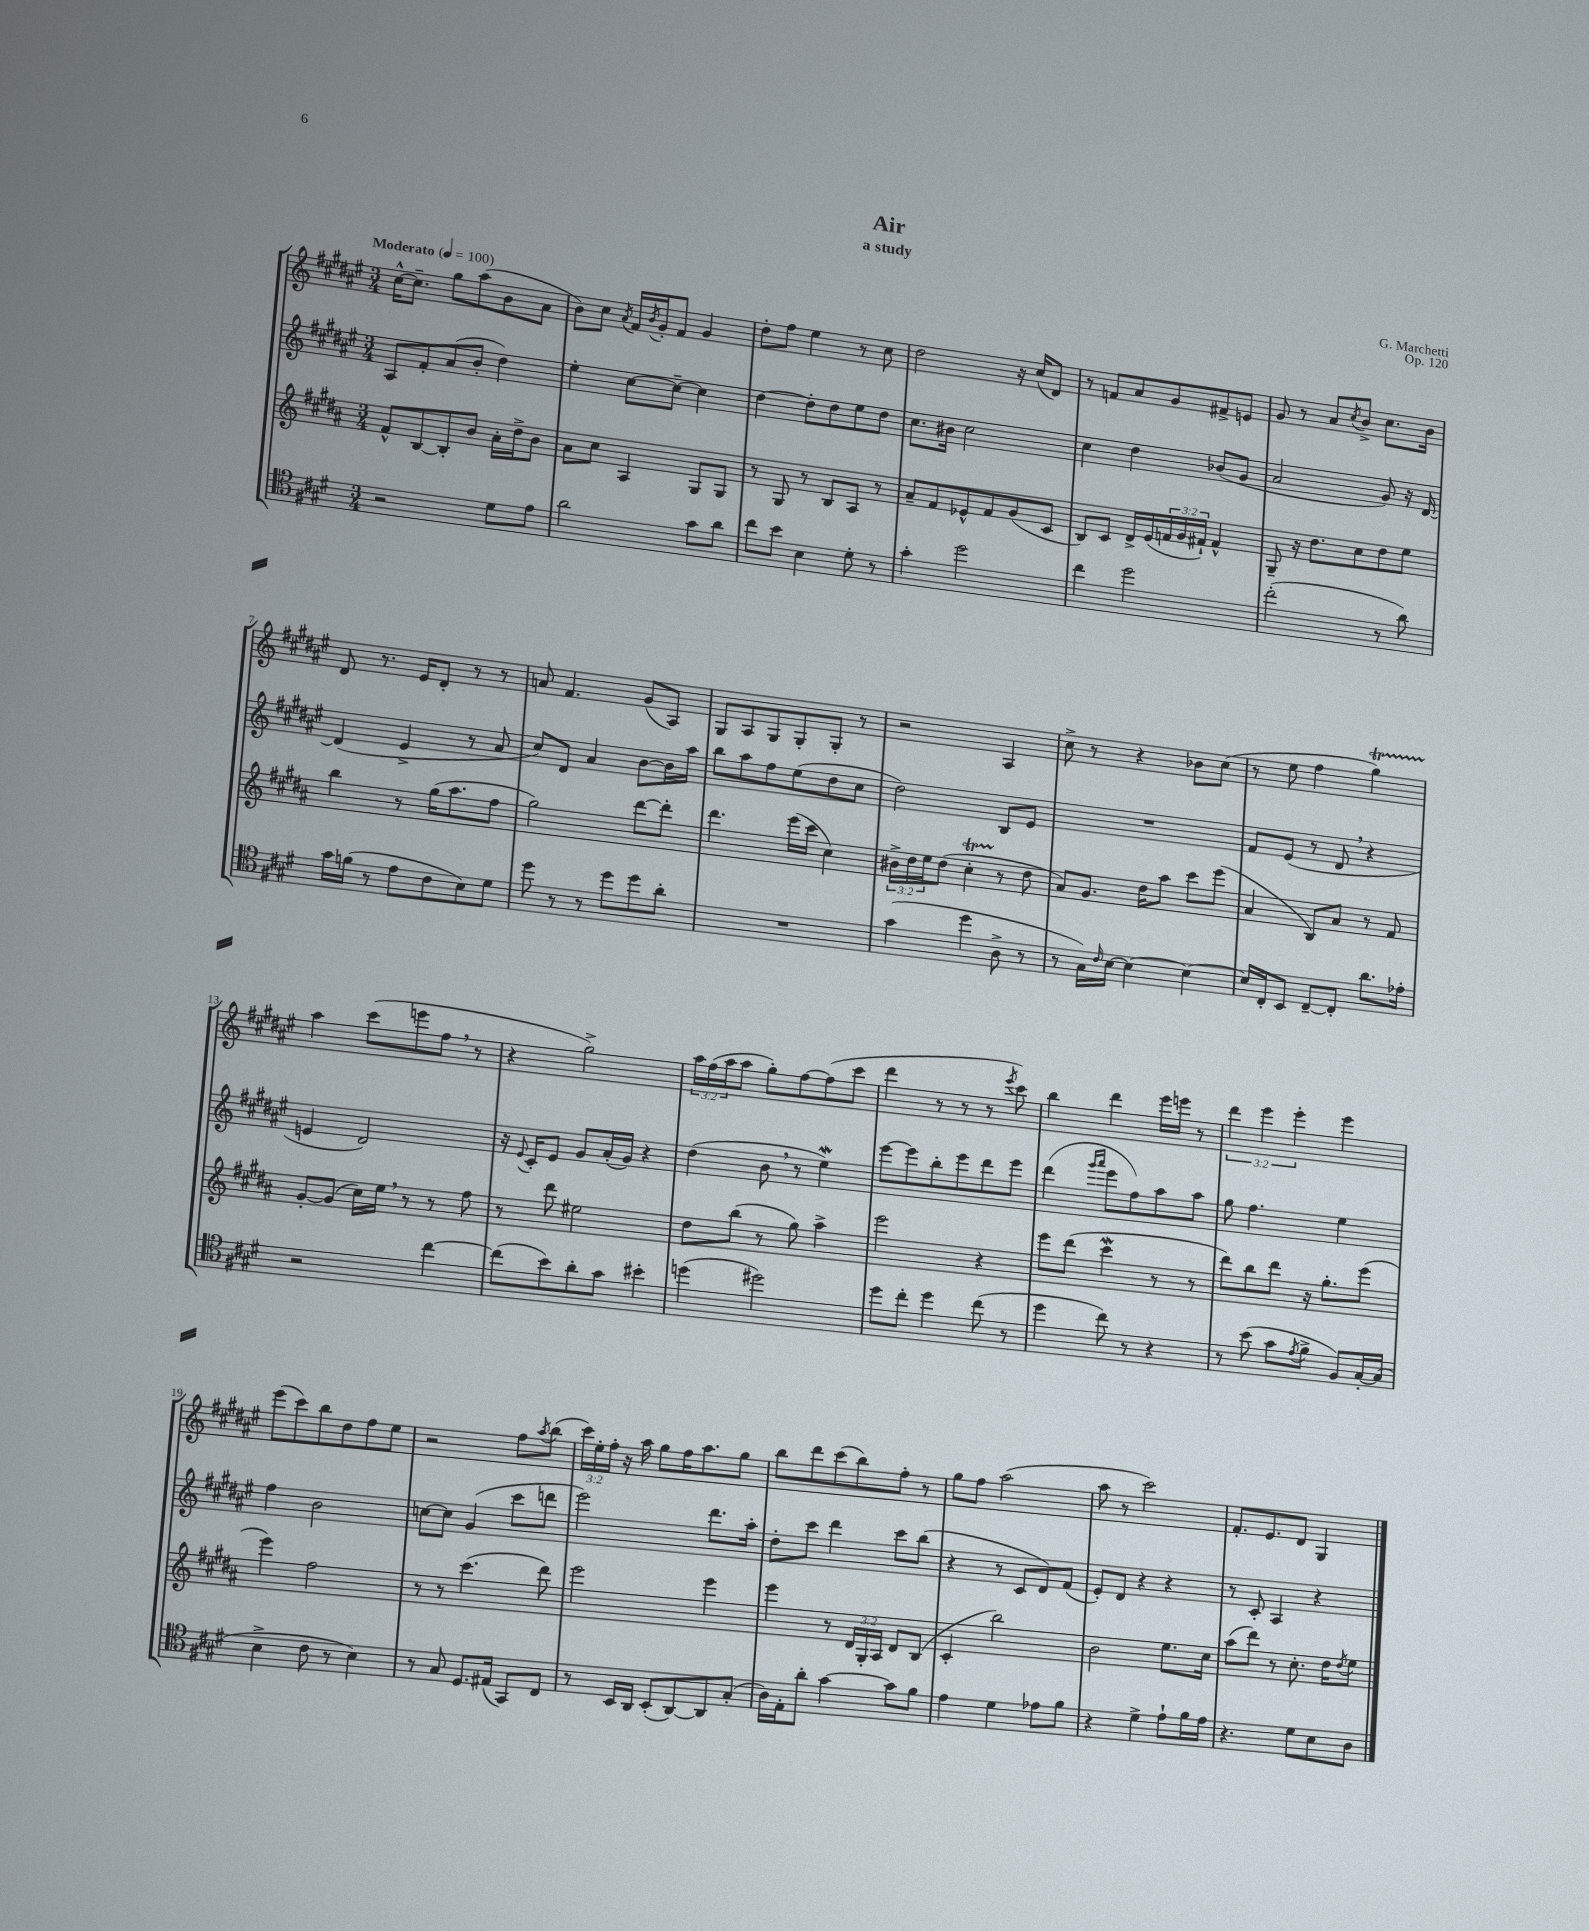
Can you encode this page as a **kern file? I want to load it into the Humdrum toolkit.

**kern	**kern	**kern	**kern
*part4	*part3	*part2	*part1
*staff4	*staff3	*staff2	*staff1
*clefC4	*clefG2	*clefG2	*clefG2
*k[f#c#g#d#]	*k[f#c#g#d#a#]	*k[f#c#g#d#a#e#]	*k[f#c#g#d#a#e#]
*M3/4	*M3/4	*M3/4	*M3/4
*MM100	*MM100	*MM100	*MM100
=1	=1	=1	=1
!	!	!	!LO:TX:a:B:t=Moderato
2r	8f#^^/L	8A#/L	[16cc#^^\KL
.	.	.	8.cc#~\J]
.	[8B/	8f#'/	.
.	8B'/]	(8a#/	8gg#\L
.	8b/J	8b'/J	(8aa#\
8d#\L	16a#'\LL	4dd#\)	8b\
.	16dd#^\J	.	.
8e\J	8b\J	.	8a#\J
=2	=2	=2	=2
2a\	8a#\L	4ee#'\	8b\L)
.	8cc#\J	.	8cc#\J
.	.	.	8qa#/
.	4A#/	[8cc#\L	16f#/LL
.	.	.	8qb/
.	.	.	16g#'/J
.	.	8cc#~\J_	8f#/J
8g#\L	8G#/L	4cc#\]	4g#/
8a\J	8G#/J	.	.
=3	=3	=3	=3
8cc#\L	8r	[4dd#\	8dd#'\L
8b\J	8G#/	.	8ff#\J
4B\	8r	8dd#'\L]	4ee#\
.	8B/L	8dd#\	.
8d#'\	8A#/J	8ee#\	8r
8r	8r	8dd#\J	8cc#\
=4	=4	=4	=4
4g#'\	8a#~/L	8.cc#\L	2dd#\
.	8f#/	.	.
.	.	16b#X\Jk	.
2dd#\	8e-X^^/	2cc#\	.
.	8f#/	.	.
.	(8g#/	.	16r
.	.	.	(16cc#/KL
.	8c#/J	.	8d#/J)
=5	=5	=5	=5
4cc#\	8B/L)	4cc#\	8r
.	8c#/J	.	8fn/L
2dd#\	16d#^/LL	4dd#\	8a#/
.	(16e/	.	.
.	24fn/	.	8g#/
.	24g#/	.	.
.	24f#X`/JJ)	.	.
.	4f#^^/	(8b-X/L	8f#X^/
.	.	8g#/J	8en/J
=6	=6	=6	=6
(2cc#'\	8G#~/	2a#/	8g#/
.	16r	.	8r
.	8.dd#\L	.	.
.	.	.	8a#/L
.	.	.	8qcc#/
.	8cc#\	.	8b^/J
8r	8dd#\	8g#/)	8.cc#\L
8a\)	8ee\J	16r	.
.	.	[16d#/	16b\Jk
!!LO:LB:g=z
=7	=7	=7	=7
16g#\LL	4bb\	(4d#/]	8d#/
(16fn\JJ	.	.	.
8r	.	.	8.r
8e\L	8r	4e#^/	.
.	.	.	16e#/KL
8c#\	(16gg#\KL	.	8d#'/J
.	8.aa#\	.	.
8B\)	.	8r	8r
8d#\J	8ff#\J	8a#/	8r
=8	=8	=8	=8
8dd#\	2gg#\)	8cc#/L)	8an/
8r	.	8d#/J	4.f#/
8r	.	4a#/	.
8dd#\L	.	.	.
8dd#\	[8ddd#\L	[8b\L	(8g#/L
8a'\J	8ddd#'\J]	16b\L]	8A#/J)
.	.	16aa#\JJ	.
=9	=9	=9	=9
2.r	4.ddd#\	8bb\L	8G#/L
.	.	8aa#\	8A#/
.	.	8ff#\	8G#/
.	(16eee\LL	(8ee#\	8G#'/
.	16ccc#\JJ	.	.
.	4cc#\)	8dd#\	8G#'/J
.	.	8cc#\J	8r
=10	=10	=10	=10
(4g#\	24b#X^\LL	2dd#\)	2r
.	24dd#\	.	.
.	24ee\J	.	.
.	(8dd#\J	.	.
4dd#\	4cc#T'\	.	.
8A^\	8r	8B/L	4A#/
8r	8dd#\	8e#/J	.
=11	=11	=11	=11
8r	8a#/L)	2.r	8cc#^\
16G#\LL)	8.g#/J	.	8r
16qqc#/	.	.	.
[16B\JJ	.	.	.
4B\_	.	.	4r
.	16dd#\KL	.	.
.	8aa#\J	.	.
4B\_	8ccc#\L	.	8b-X\L
.	(8eee\J	.	(8cc#\J
=12	=12	=12	=12
16B/LL]	4a#/	8f#/L	8r
16C#'/J	.	.	.
8BB/J	.	(8e#/J	8ee#\
[8C#~/L	8B/L)	8r	4ff#\
8C#'/J]	8a#/J	8d#,/	.
8.a\L	8r	4r	4gg#T\)
.	8f#/	.	.
16e-X'\Jk	.	.	.
!!LO:LB:g=z
=13	=13	=13	=13
2r	[8g#'/L	4en/	4aa#\
.	(8g#/J]	.	.
.	16cc#\LL)	2d#/)	(8ccc#\L
.	16ee,\JJ	.	.
.	8r	.	8eeen\
[4cc#\	8r	.	8ff#,\J
.	8ff#\	.	8r
=14	=14	=14	=14
(8cc#\L]	8r	16r	4r
.	.	8qqe#/	.
.	.	16c#'/KL	.
8b\)	8ddd#\	8e#/J	.
8a'\	2ee#X\	8g#/L	2gg#^\)
8g#\J	.	(16a#'/L	.
.	.	16g#/JJ)	.
4b#X'\	.	4r	.
=15	=15	=15	=15
(4ddn\	8dd#\L	(4dd#\	24aa#\LL
.	.	.	(24ff#\
.	.	.	24aa#\J
.	(8bb\J	.	8aa#\J
2dd#X\)	8r	8b,\	8gg#'\L)
.	8gg#\)	8r	[8ff#\
.	4aa#^\	4ee#W\)	(8ff#\]
.	.	.	8ccc#\J
=16	=16	=16	=16
8dd#\L	2eee\	[8eee#\L	4ddd#\
8cc#'\J	.	8eee#\]	.
4dd#\	.	8bb'\	8r
.	.	8eee#\	8r
(8cc#\	4r	8ddd#\	8r
.	.	.	8qeee#/
8r	.	8eee#\J	8ccc#\)
=17	=17	=17	=17
4dd#\	8eee\L	(4ddd#\	4bb\
.	(8ddd#\J	.	.
.	.	16qqggg#/LL	.
.	.	16qqaaa#/JJ	.
8cc#\)	4ccc#W\	8eee#\L	4ddd#\
8r	.	8ff#\)	.
4r	8r	8aa#\	16eee#\LL
.	.	.	16eeen\JJ
.	8r	8aa#\J	8r
=18	=18	=18	=18
8r	8ddd#\L)	8gg#\	6ddd#\
(8b\	8bb\	4.ff#\	.
.	.	.	6eee#\
8g#\L	8ddd#\J	.	.
.	.	.	6eee#'\
8qe/	.	.	.
8f#^\J	16r	.	.
.	8.gg#'\L	.	.
8F#/L)	.	4ee#\	4eee#\
[16G#'/L	(8eee\J	.	.
(16G#/JJ]	.	.	.
!!LO:LB:g=z
=19	=19	=19	=19
4B^\	4eee\)	4ff#\	(8eee#\L
.	.	.	8ccc#\)
8c#\	2ff#\	2b\	8bb\
8r	.	.	8dd#\
4B\)	.	.	8ff#\
.	.	.	8ee#\J
=20	=20	=20	=20
8r	8r	[8ccn\L	2r
8G#/	8r	8cc\J]	.
8.D#/L	(4.ccc#\	(4g#/	.
(16E#X/Jk	.	.	.
8GG#/L)	.	8ccc#\L	8ff#\L
.	.	.	8qaa#/
8C#/J	8ddd#\)	8dddn\J	(8bb\J
=21	=21	=21	=21
8r	2eee\	2eee#\)	24ccc#\LL)
.	.	.	24ee#'\
.	.	.	24ff#'\JJ
16BB/LL	.	.	16r
16AA/JJ	.	.	16aa#\
(8BB'/L	.	.	8gg#\L
[8AA/)	.	.	16ff#\K
.	.	.	8.aa#\
8AA/]	4eee\	8.ddd#\L	.
(8G#'/J	.	.	8gg#\J
.	.	16aa#'\Jk	.
=22	=22	=22	=22
16A\LL)	4eee\	8dd#'\L	8bb\L
16E'\J	.	.	.
8a'\J	.	8ccc#\J	8ddd#\
[4g#\	8r	4ddd#\	(8ccc#\
.	24d#/LL	.	8bb\)
.	24G#'/	.	.
.	24A#/JJ	.	.
8g#\L]	8d#/L	8ccc#\L	8ff#'\J
8f#\J	(8B/J	(8bb\J	8r
=23	=23	=23	=23
4e\	4c#'/	4r	8gg#\L
.	.	.	8ff#\J
4d#\	2bb\)	8r	(2aa#\
.	.	8c#/L	.
8e-X\L	.	8d#/)	.
8f#\J	.	(8f#/J	.
=24	=24	=24	=24
4r	2b\	8e#'/L)	8aa#\
.	.	8d#/J	8r
4d#^\	.	4r	2ccc#\)
8e`\L	8.ee\L	4r	.
16f#\L	.	.	.
16e\JJ	16cc#\Jk	.	.
=25	=25	=25	=25
4.r	(8aa#\L	8r	8.f#'/L
.	8ddd#\J)	8c#'/	.
.	.	.	8.e#/
.	8r	4A#/	.
8d#\L	8.cc#'\	.	8d#/J
8B\	.	4r	4G#/
.	16dd#\KL	.	.
.	8qdd#/	.	.
8A\J	8ee\J	.	.
==	==	==	==
*-	*-	*-	*-
